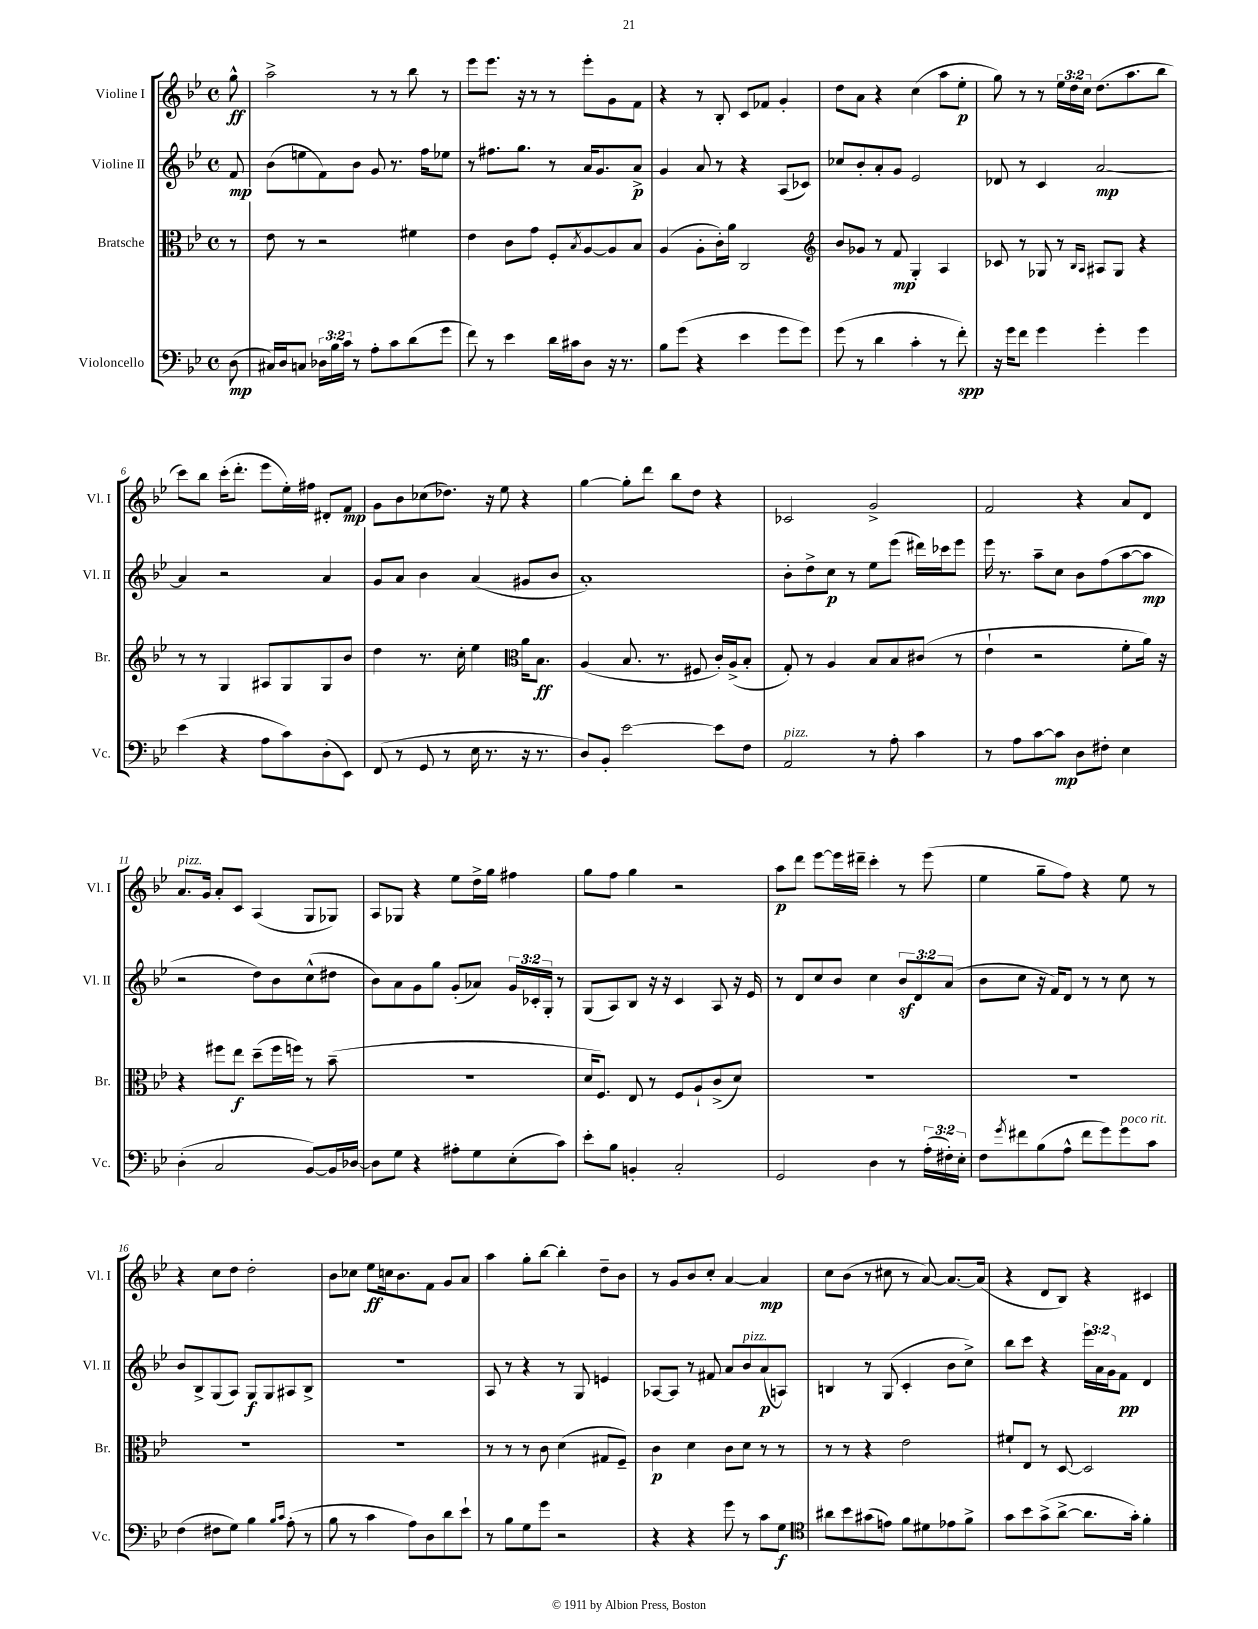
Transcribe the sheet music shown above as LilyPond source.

<<
\new StaffGroup <<
\new Staff = "s0" \with { instrumentName = "Violine I" shortInstrumentName = "Vl. I" } {
    \clef treble \key bes \major \defaultTimeSignature \time 4/4 \override Staff.TupletNumber.text = #tuplet-number::calc-fraction-text \partial 8
    g''8-^\ff |
    a''2-> r8 r8 bes''8 r8 |
    ees'''8 ees'''8. r16 r8 r8 ees'''8-. g'8 f'8 |
    r4 r8 bes8-. c'8 fes'8 g'4-. |
    d''8 a'8 r4 c''4( a''8 ees''8-.\p |
    g''8) r8 r8 \tuplet 3/2 { ees''16 d''16 c''16 } d''8.( a''8. bes''8 |
    c'''8) bes''8 c'''16-.( d'''8.-. ees'''8 ees''16-.) fis''16 dis'8-. f'8\mp |
    g'8 bes'8 ces''8( des''8.) r16 ees''8 r4 |
    g''4~ g''8-. d'''8 bes''8 d''8 r4 |
    ces'2 g'2-> |
    f'2 r4 a'8 d'8 |
    a'8.^\markup { \italic "pizz." } g'16 a'8-. c'8 a4( g8 ges8) |
    a8 ges8 r4 ees''8 d''16-> g''16 fis''4 |
    g''8 f''8 g''4 r2 |
    a''8\p d'''8 ees'''8~ ees'''16 dis'''16-- c'''4-. r8 ees'''8( |
    ees''4 g''8-- f''8) r4 ees''8 r8 |
    r4 c''8 d''8 d''2-. |
    bes'8 ces''8 ees''8\ff c''16 bes'8. f'8 g'8 a'8 |
    a''4 g''8-. bes''8~ bes''4-. d''8-- bes'8 |
    r8 g'8 bes'8 c''8-. a'4~ a'4\mp |
    c''8 bes'8( r8 cis''8 r8 a'8~) a'8.~ a'16( |
    r4 d'8 bes8) r4 cis'4 \bar "|." |
}
\new Staff = "s1" \with { instrumentName = "Violine II" shortInstrumentName = "Vl. II" } {
    \clef treble \key bes \major \defaultTimeSignature \time 4/4 \override Staff.TupletNumber.text = #tuplet-number::calc-fraction-text \partial 8
    f'8\mp |
    bes'8( e''8 f'8) bes'8 g'8 r8. f''16 ees''8 |
    r8 fis''8. g''8. r8 a'16 g'8. a'8->\p |
    g'4 a'8 r8 r4 a8( ces'8) |
    ces''8 bes'8-. a'8-. g'8 ees'2 |
    des'8 r8 c'4 a'2~\mp |
    a'4 r2 a'4 |
    g'8 a'8 bes'4 a'4( gis'8 bes'8 |
    a'1-.) |
    bes'8-. d''8-> c''8\p r8 ees''8 ees'''8( dis'''16) ces'''16 ees'''8 |
    ees'''16 r8. a''8-- c''8 bes'8 f''8( a''8~ a''8\mp |
    r2 d''8) bes'8 c''8-^( dis''8 |
    bes'8) a'8 g'8 g''8 g'8-.( aes'8) \tuplet 3/2 { g'16 ces'16-. g16-. } r8 |
    g8( a8) bes8 r16 r16 c'4 a8 r16 ees'16 |
    r8 d'8 c''8 bes'8 c''4 \tuplet 3/2 { bes'8\sf d'8 a'8( } |
    bes'8 c''8 r16 f'16) d'8 r8 r8 c''8 r8 |
    bes'8 bes8-> g8( a8) g8\f g8 ais8 bes8-> |
    R1 |
    a8 r8 r4 r8 g8 e'4 |
    aes8~ aes8 r8 fis'8 a'8 bes'8^\markup { \italic "pizz." } a'8\p( a8) |
    b4 r8 g8( c'4-. bes'8 c''8->) |
    bes''8 c'''8 r4 \tuplet 3/2 { ees'''16 a'16 g'16 } f'8\pp d'4 \bar "|." |
}
\new Staff = "s2" \with { instrumentName = "Bratsche" shortInstrumentName = "Br." } {
    \clef alto \key bes \major \defaultTimeSignature \time 4/4 \partial 8
    r8 |
    ees'8 r8 r2 fis'4 |
    ees'4 c'8 g'8 f8-. \acciaccatura { bes8 } a8~ a8 bes8 |
    a4( a8-. c'16-.) a'16 c2 |
    \clef treble bes'8 ges'8 r8 f'8\mp g4-. a4 |
    ces'8 r8 ges8 r8 \grace { bes16 a16 } ais8 ges8 r4 |
    r8 r8 g4 ais8 g8 g8 bes'8 |
    d''4 r8. c''16-. ees''4 \clef alto a'16 bes8.\ff |
    a4( bes8. r8. fis8 c'16-.) a16->( bes8-. |
    g8-.) r8 a4 bes8 bes8 cis'8( r8 |
    ees'4-! r2 f'8-. a'16) r16 |
    r4 fis''8 ees''8\f d''8--( fis''16 f''16) r8 bes'8--( |
    R1 |
    d'16 f8.) ees8 r8 f8 a8-! c'8->( d'8) |
    R1 |
    R1 |
    R1 |
    R1 |
    r8 r8 r8 c'8 d'4( gis8 f8--) |
    c'4\p d'4 c'8 d'8 r8 r8 |
    r8 r8 r4 ees'2 |
    fis'8-! ees8 r8 d8~ d2 \bar "|." |
}
\new Staff = "s3" \with { instrumentName = "Violoncello" shortInstrumentName = "Vc." } {
    \clef bass \key bes \major \defaultTimeSignature \time 4/4 \override Staff.TupletNumber.text = #tuplet-number::calc-fraction-text \partial 8
    d8\mp( |
    cis16) d16 c8 \tuplet 3/2 { des16 bes16 c'16 } r8 a8-. c'8 d'8( g'8 |
    f'8) r8 ees'4 d'16 cis'16 d8 r16 r8. |
    bes8 g'8( r4 ees'4 g'8 g'8) |
    g'8( r8 d'4 c'4-. r8 f'8-.\spp) |
    r16 g'16 f'8 g'4 g'4-. g'4 |
    ees'4( r4 a8 c'8) d8-.( ees,8) |
    f,8( r8 g,8 r8 ees16 r8. r16 r8. |
    d8) bes,8-. ees'2~ ees'8 f8 |
    a,2^\markup { \italic "pizz." } r8 a8-. c'4 |
    r8 a8 c'8~ c'8\mp d8 fis8-. ees4 |
    d4-.( c2 bes,8~) bes,16 des16~ |
    des8 g8 r4 ais8-. g8 ees8-.( c'8) |
    ees'8-. bes8 b,4-. c2-. |
    g,2 d4 r8 \tuplet 3/2 { a16-.( fis16-.) ees16-. } |
    f8 \acciaccatura { g'8 } fis'8 bes8( a8-^ fis'8 g'8) g'8^\markup { \italic "poco rit." } c'8 |
    f4( fis8 g8) bes4 \grace { bes16 c'16 } a8-.( r8 |
    bes8 r8 c'4 a8) d8 d'8 ees'8-! |
    r8 bes8 g8 g'8 r2 |
    r4 r4 g'8 r8 c'8 g8\f |
    \clef tenor ais'8 bes'8 gis'8( e'8) f'8 dis'8 ees'8 f'8-> |
    g'8 bes'8 g'8->( a'8~-> a'8. g'16-.) f'4-. \bar "|." |
}
>>
>>
